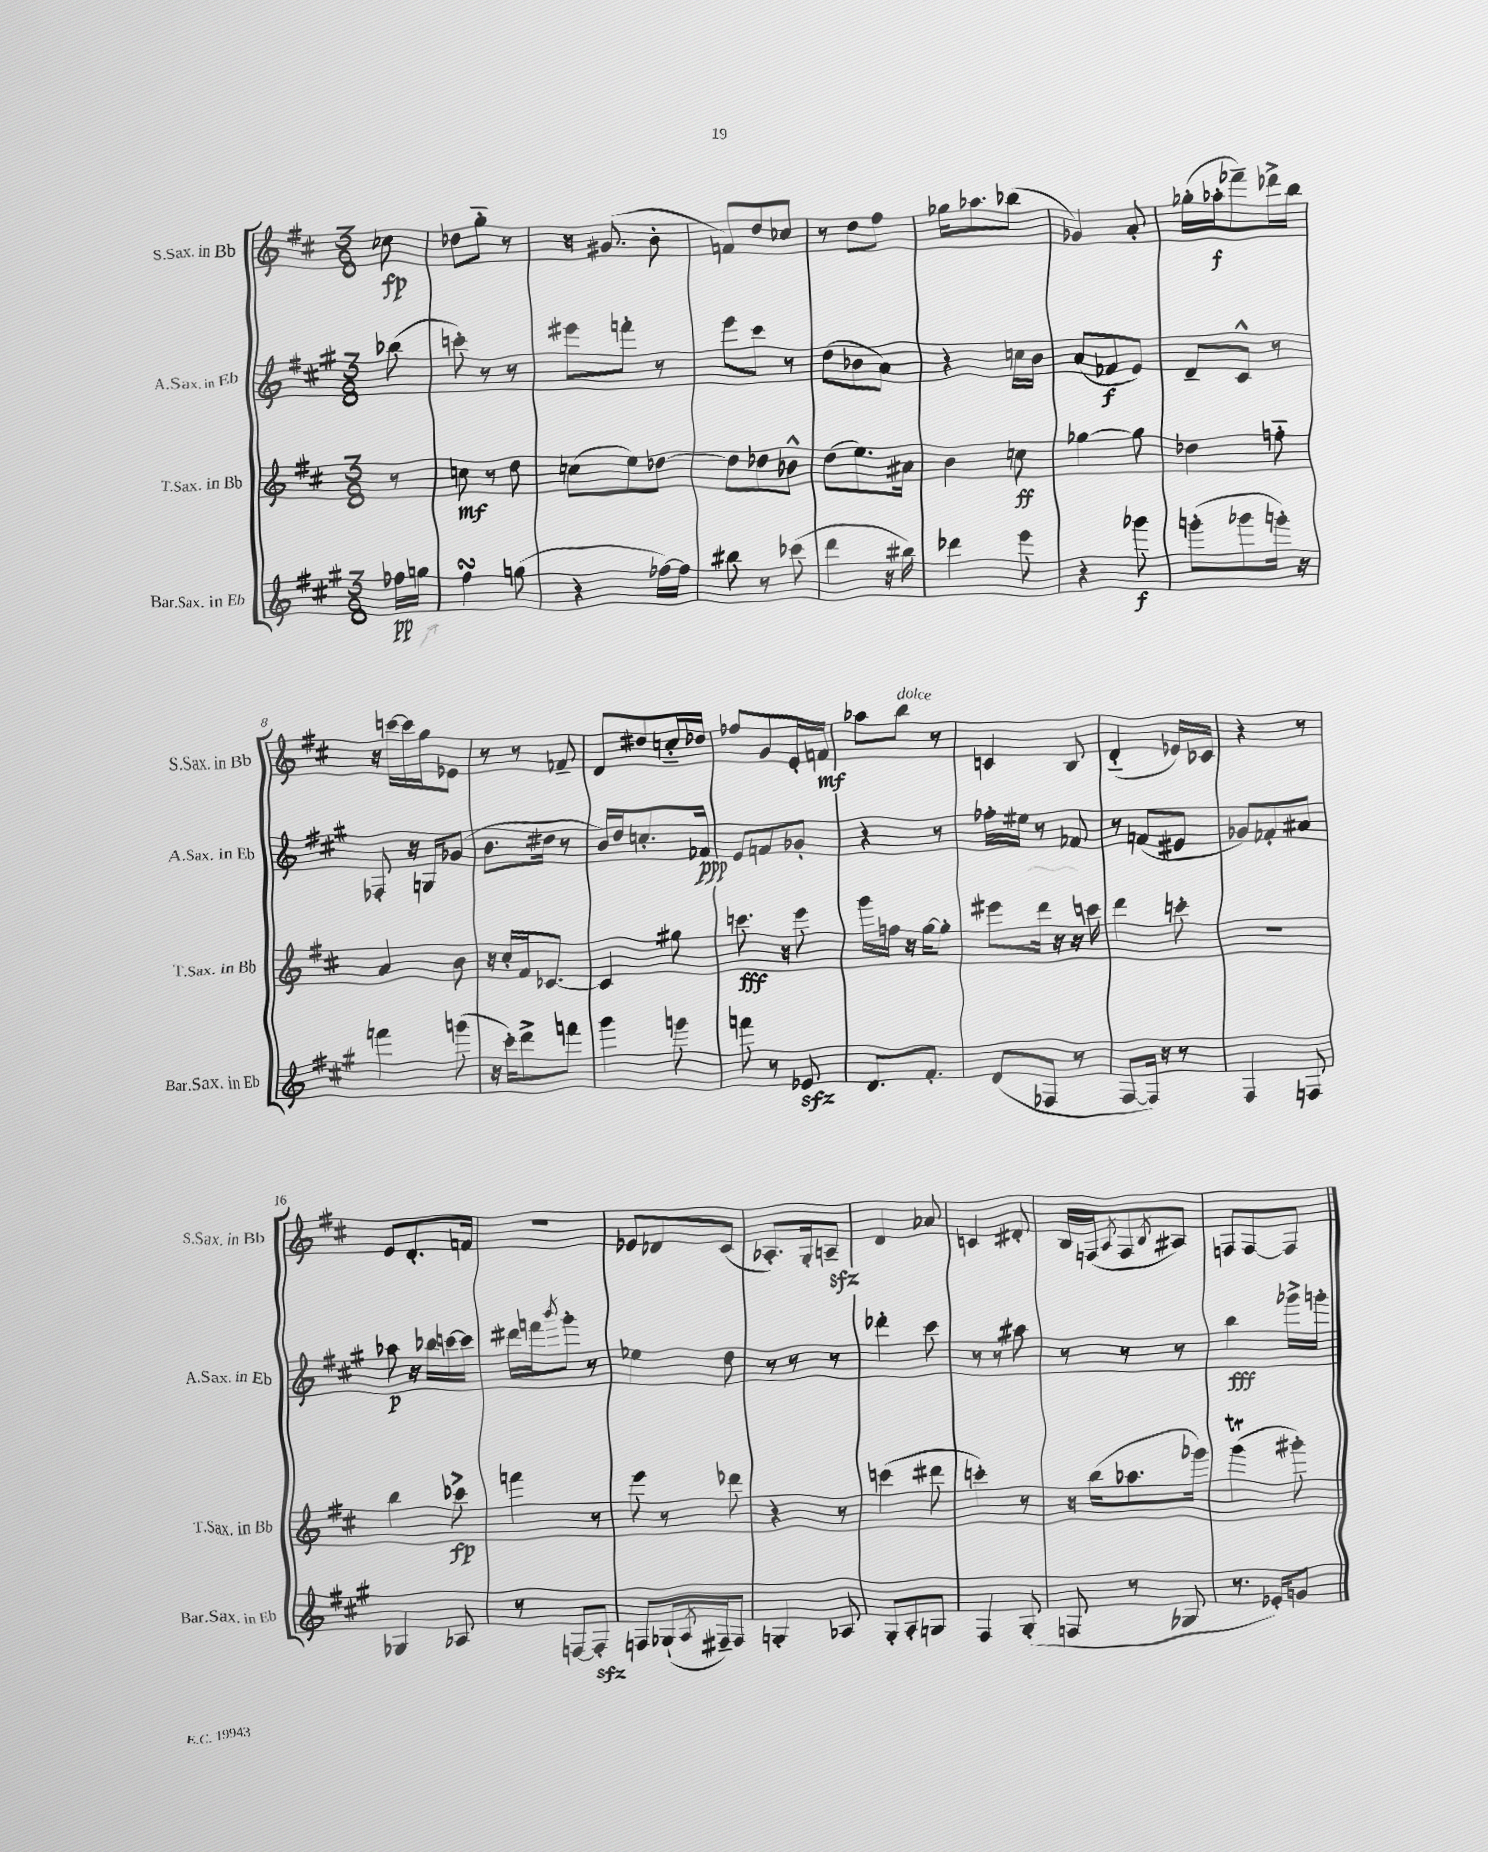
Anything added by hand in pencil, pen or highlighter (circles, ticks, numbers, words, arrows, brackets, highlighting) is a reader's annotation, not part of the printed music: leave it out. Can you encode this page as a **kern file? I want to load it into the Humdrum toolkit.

**kern	**kern	**kern	**kern
*staff4	*staff3	*staff2	*staff1
*clefG2	*clefG2	*clefG2	*clefG2
*k[f#c#g#]	*k[f#c#]	*k[f#c#g#]	*k[f#c#]
*M3/8	*M3/8	*M3/8	*M3/8
16ff-	8r	(8bb-	8cc-
16gg	.	.	.
=	=	=	=
4ff#	8cc	8ccc')	8dd-
.	8r	8r	8gg'~
(8gg	8dd	8r	8r
=	=	=	=
4r	(8cc	8eee#	16r
.	.	.	(8.g#
.	8ee)	8fff'	.
[16ff-)	[8dd-	8r	8b'
16ff-]	.	.	.
=	=	=	=
8bb#	8dd-]	8eee	8f)
8r	8dd-	8ccc#	8dd
(8ccc-	8b-^^	8r	8cc-
=	=	=	=
4ddd	(8dd	(8dd	8r
.	8.ee)	8b-	8dd
16r	.	8a)	8ff#
16bb#)	16a#	.	.
=	=	=	=
4ddd-	4b	4r	16gg-
.	.	.	8.aa-
8eee	8cc	16cc	(8bb-
.	.	16b	.
=	=	=	=
4r	[4gg-	(8a	4g-)
.	.	8f-	.
8ggg-	8gg-]	8e)	8a'
=	=	=	=
(8ggg'	4dd-	8d~	(16gg-'
.	.	.	16aa-'
8ggg-	.	8c#^^	8fff-~)
16ggg')	8ff'~	8r	16ddd-^
16r	.	.	16bb
=	=	=	=
4fff	4a	8F-'	16r
.	.	.	[16ccc
.	.	16r	16ccc]
.	.	16G	16gg
(8ggg	8b	(8g-	8e-
=	=	=	=
16r	16r	8.b	8r
16ccc#')	16cc#'	.	.
8ddd^	16f#	.	8r
.	[8.c-	16dd#	.
8fff	.	8r	8f-~
=	=	=	=
4ggg#	4c-]	16b)	8d
.	.	16dd	.
.	.	8.cc'	8dd#
8ggg	8gg#	.	16cc'~
.	.	16f-	16dd-
=	=	=	=
8fff	8.ccc	8e	8ff-
8r	.	8f	8g
.	16r	.	.
8e-	8eee	8g-'	16e'
.	.	.	16f
=	=	=	=
8.d	16ggg	4r	8aa-
.	16ff	.	.
.	16r	.	8bb
8.f#'	[16gg	.	.
.	8gg']	8r	8r
=	=	=	=
(8d	8eee#	16ff-'	4c
.	.	16ee#	.
8F-	16ddd	8r	.
.	16r	.	.
8r	16r	8f-	8B
.	16ccc	.	.
=	=	=	=
[8F#	4ddd	8r	(4d'~
16F#])	.	(8f	.
16r	.	.	.
8r	8ccc'	8e#	16e-)
.	.	.	16c-
=	=	=	=
4F#	4.r	8g-)	4r
.	.	8f-'	.
8F	.	8a#	8r
=	=	=	=
4G-	4bb	8aa-	8e
.	.	16r	8.d'
.	.	16bb-	.
8A-	8ccc-^	[16ccc	.
.	.	16ccc]	16f
=	=	=	=
8r	4fff	16ddd#	4.r
.	.	16fff	.
.	.	8qbbb	.
[8F	.	8ggg#'	.
8F']	8r	8r	.
=	=	=	=
8F	8eee	4ee-	8e-
(16G-`	8r	.	8d-
8qA	.	.	.
16F#~)	.	.	.
8F#	8ddd-	8dd	(8c#
=	=	=	=
4G'	4r	8r	8.A-')
.	.	8r	.
.	.	.	16G'
8A-	8r	8r	8A~
=	=	=	=
8G#'	(4ccc	4ddd-'	4d
8A'	.	.	.
8G	8ddd#	8ccc#	8a-
=	=	=	=
4F#	4ccc')	8r	4c
.	.	8r	.
(8G#'	8r	8aa#	8d#'
=	=	=	=
8F	16r	8r	16B
.	(16bb	.	(16F
.	.	.	8qA
8r	8.aa-	8r	8F
.	.	.	8qB
8G-	.	8r	8A#)
.	16ggg-)	.	.
=	=	=	=
8.r	(4ggg	4bb	8F
.	.	.	[8F
16e-')	.	.	.
8g	8ggg#')	16ggg-^	8F]
.	.	16ggg'	.
==	==	==	==
*-	*-	*-	*-
